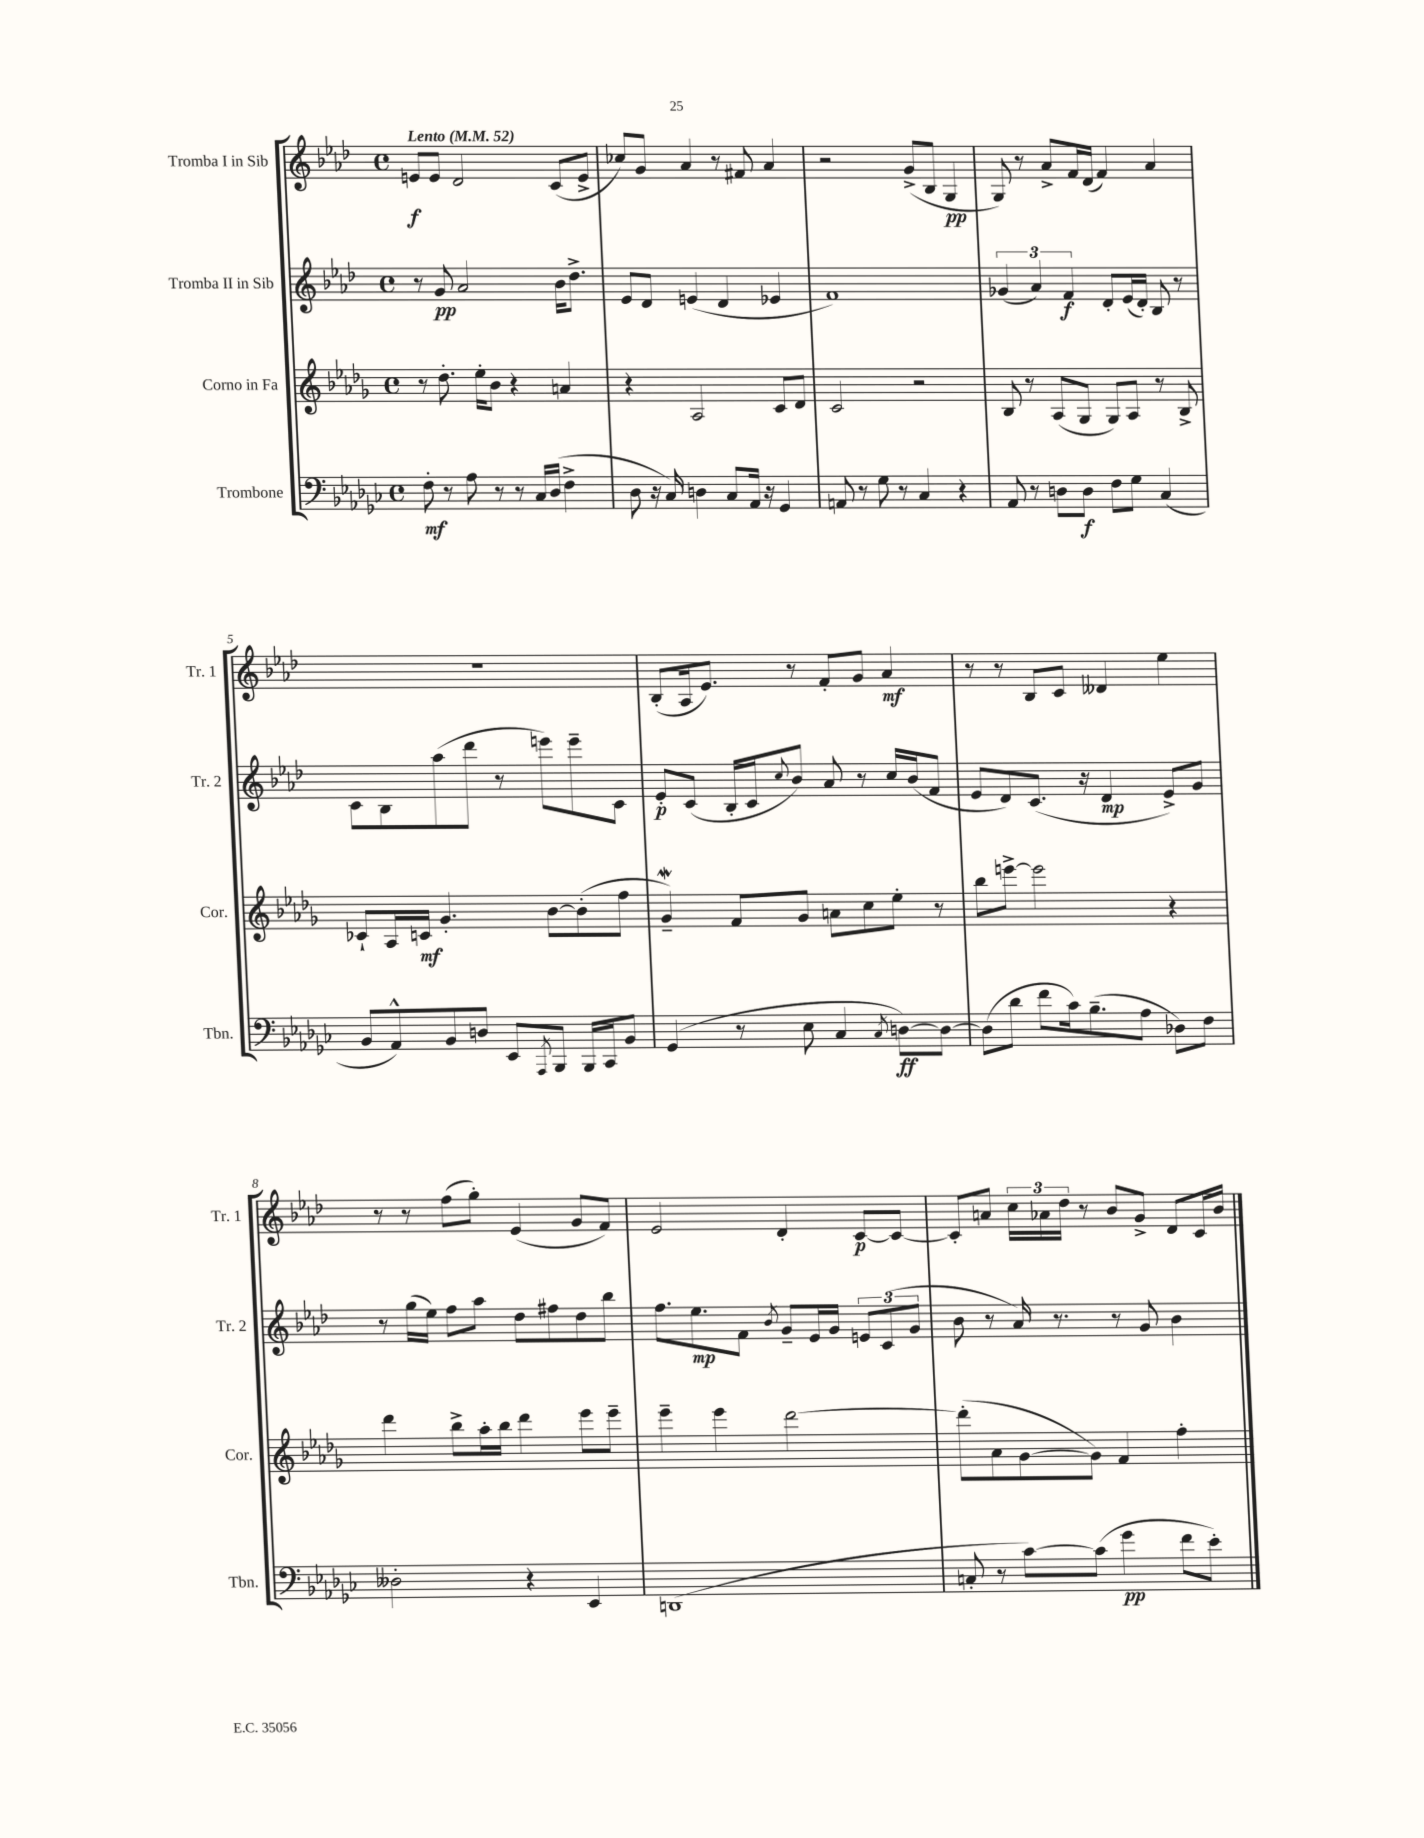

**kern	**kern	**kern	**kern
*staff4	*staff3	*staff2	*staff1
*clefF4	*clefG2	*clefG2	*clefG2
*k[b-e-a-d-g-c-]	*k[b-e-a-d-g-]	*k[b-e-a-d-]	*k[b-e-a-d-]
*M4/4	*M4/4	*M4/4	*M4/4
*met(c)	*met(c)	*met(c)	*met(c)
*MM52	*MM52	*MM52	*MM52
8F'	8r	8r	8e
8r	8.dd-'	8g	8e
8A-	.	2a-	2d-
.	16ee-'	.	.
8r	8b-	.	.
8r	4r	.	.
16C-	.	.	.
(16D-	.	.	.
4F^	4a	16b-	(8c
.	.	8.dd-^	.
.	.	.	8e^
=	=	=	=
8D-	4r	8e-	8cc-)
16r	.	8d-	8g
16C-)	.	.	.
4D	2A-	(4e	4a-
8C-	.	4d-	8r
16AA-	.	.	8f#
16r	.	.	.
4GG-	8c	4e-	4a-
.	8d-	.	.
=	=	=	=
8AA	2c	1f)	2r
8r	.	.	.
8G-	.	.	.
8r	.	.	.
4C-	2r	.	(8g^
.	.	.	8B-
4r	.	.	4G
=	=	=	=
8AA-	8B-	(6g-	8G)
8r	8r	.	8r
.	.	6a-)	.
8D	(8A-	.	8a-^
.	.	6f	.
8D	8G-	.	16f
.	.	.	(16d-
8F	8G-)	8d-'	4f)
8G-	8A-	(16e-	.
.	.	16d-')	.
(4C-	8r	8B-	4a-
.	8B-^	8r	.
=	=	=	=
8BB-	8c-`	8c	1r
8AA-^^)	16A-	8B-	.
.	16c	.	.
8BB-	4.g-'	(8aa-	.
8D	.	8ddd-	.
8EE-	.	8r	.
8qAAA-	.	.	.
8BBB-	[8b-	8eee)	.
16BBB-	(8b-']	8eee~	.
16CC-	.	.	.
8BB-	8ff	8c	.
=	=	=	=
(4GG-	4g-~)	8e-'	(8B-'
.	.	(8c	16A-
.	.	.	8.e-)
8r	8f	16B-'	.
.	.	16c	.
.	.	8qqcc	.
8E-	8g-	8b-)	8r
4C-	8a	8a-	8f'
.	8cc	8r	8g
8qC-	.	.	.
[8D)	8ee-'	16cc	4a-
.	.	(16b-	.
8D_	8r	8f	.
=	=	=	=
(8D]	8bb-	8e-	8r
8d-	[8eee^	8d-)	8r
8f	2eee]	(8.c	8B-
16c-)	.	.	8c
(8.B-~	.	16r	.
.	.	4d-	4d--
8A-	.	.	.
8D-)	4r	8e-^)	4ee-
8F	.	8g	.
=	=	=	=
2D--'	4ddd-	8r	8r
.	.	(16gg	8r
.	.	16ee-)	.
.	8bb-^	8ff	(8ff
.	16aa-'	8aa-	8gg')
.	16bb-	.	.
4r	4ddd-	8dd-	(4e-
.	.	8ff#	.
4EE-	8eee-	8dd-	8g
.	8eee-~	8bb-	8f)
=	=	=	=
(1DD	4eee-~	8.ff	2e-
.	.	8.ee-	.
.	4eee-	.	.
.	.	8f	.
.	.	8qb-	.
.	[2ddd-	8g~	4d-'
.	.	16e-	.
.	.	16g	.
.	.	12e	[8c
.	.	(12c	.
.	.	.	8c_
.	.	12g	.
=	=	=	=
8C'	(8ddd-']	8b-	8c']
8r	8a-	8r	8a
[8c-)	[8g-	16a-)	24cc
.	.	.	24a-
.	.	8.r	.
.	.	.	24dd-
(8c-]	8g-])	.	8r
4g-	4f	8r	8b-
.	.	8g	8g^
8f	4ff'	4b-	8d-
8e-')	.	.	16c
.	.	.	16b-
==	==	==	==
*-	*-	*-	*-
